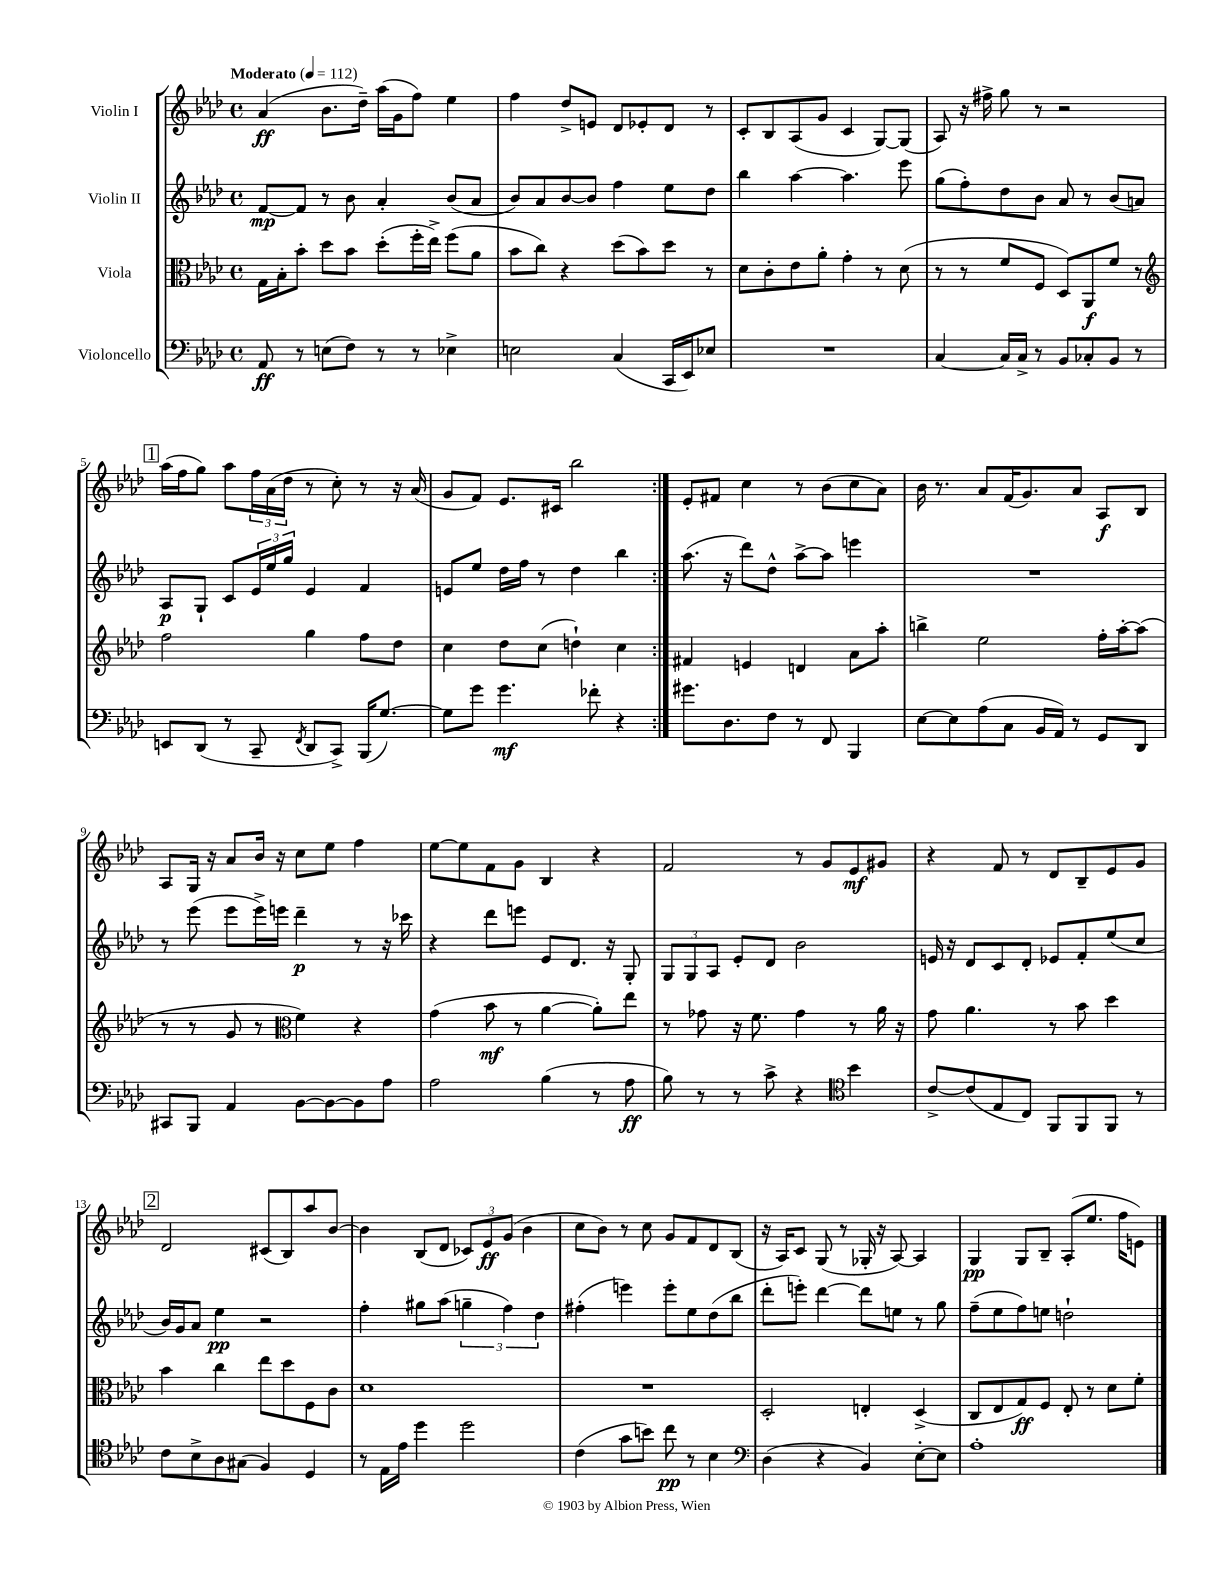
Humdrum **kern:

**kern	**kern	**kern	**kern
*staff4	*staff3	*staff2	*staff1
*clefF4	*clefC3	*clefG2	*clefG2
*k[b-e-a-d-]	*k[b-e-a-d-]	*k[b-e-a-d-]	*k[b-e-a-d-]
*M4/4	*M4/4	*M4/4	*M4/4
*met(c)	*met(c)	*met(c)	*met(c)
*MM112	*MM112	*MM112	*MM112
8AA-	16G	[8f	(4a-
.	16B-'	.	.
8r	8b-'	8f]	.
(8E	8dd-	8r	8.b-
8F)	8b-	8b-	.
.	.	.	16dd-~)
8r	(8dd-'	4a-'	(16aa-
.	.	.	16g
8r	16ff'	.	8ff)
.	16ee-^)	.	.
4E-^	(8ff	(8b-	4ee-
.	8a-	8a-	.
=	=	=	=
2E	8b-	8b-)	4ff
.	8cc)	8a-	.
.	4r	[8b-	8dd-^
.	.	8b-]	8e
(4C	(8dd-	4ff	8d-
.	8b-)	.	8e-'
16CC	8dd-	8ee-	8d-
16EE-)	.	.	.
8E-	8r	8dd-	8r
=	=	=	=
1r	8d-	4bb-	8c'
.	8c'	.	8B-
.	8e-	[4aa-	(8A-
.	8a-'	.	8g
.	4g'	4.aa-]	4c
.	8r	.	[8G)
.	(8d-	8eee-	(8G]
=	=	=	=
[4C	8r	(8gg	8A-)
.	8r	8ff')	16r
.	.	.	16ff#^
16C]	8f	8dd-	8gg
16C^	.	.	.
8r	8F	8b-	8r
8BB-	8D-)	8a-	2r
8C-'	8AA-	8r	.
8BB-	8f	(8b-	.
8r	8r	8a)	.
=	=	=	=
*	*clefG2	*	*
8EE	2ff	8A-	(16aa-
.	.	.	16ff
(8DD-	.	8G`	8gg)
8r	.	8c	8aa-
8CC~	.	24e-	24ff
.	.	24ee-	(24a-
.	.	24gg	24dd-
8qFF	.	.	.
8DD-	4gg	4e-	8r
8CC^)	.	.	8cc')
(16BBB-	8ff	4f	8r
[8.G)	.	.	.
.	8dd-	.	16r
.	.	.	(16a-
=	=	=	=
8G]	4cc	8e	8g
8g	.	8ee-	8f)
4.g	8dd-	16dd-	8.e-
.	.	16ff	.
.	(8cc	8r	.
.	.	.	16c#
.	4dd`)	4dd-	2bb-
8f-'	.	.	.
4r	4cc	4bb-	.
=:|!	=:|!	=:|!	=:|!
8.g#	4f#	(8.aa-	8e-'
.	.	.	8f#
8.D-	.	16r	.
.	4e	8ddd-)	4cc
8F	.	8dd-^^	.
8r	4d	[8aa-^	8r
8FF	.	8aa-]	(8b-
4BBB-	8a-	4eee	8cc
.	8aa-'	.	8a-)
=	=	=	=
[8E-	4bb^	1r	16b-
.	.	.	8.r
8E-]	.	.	.
(8A-	2ee-	.	8a-
8C	.	.	(16f
.	.	.	8.g)
16BB-	.	.	.
16AA-)	.	.	.
8r	.	.	8a-
8GG	16ff'	.	8A-
.	[16aa-'	.	.
8DD-	(8aa-]	.	8B-
=	=	=	=
8CC#	8r	8r	8A-
8BBB-	8r	(8eee-	16G
.	.	.	16r
4AA-	8g	8eee-	8a-
.	8r	16eee-^)	16b-
.	.	16eee	16r
*	*clefC3	*	*
[8BB-	4f)	4ddd-~	8cc
8BB-_	.	.	8ee-
8BB-]	4r	8r	4ff
8A-	.	16r	.
.	.	16ccc-	.
=	=	=	=
2A-	(4g	4r	[8ee-
.	.	.	8ee-]
.	8b-	8ddd-	8f
.	8r	8eee	8g
(4B-	[4a-	8e-	4B-
.	.	8.d-	.
8r	8a-'])	.	4r
.	.	16r	.
8A-	8ee-	8G'	.
=	=	=	=
8B-)	8r	12G	2f
.	.	12G	.
8r	8g-	.	.
.	.	12A-	.
8r	16r	8e-'	.
.	8.f	.	.
8c^	.	8d-	.
4r	4g-	2b-	8r
.	.	.	8g
*clefC4	*	*	*
4b-	8r	.	8e-
.	16a-	.	8g#
.	16r	.	.
=	=	=	=
[8c^	8g	16e	4r
.	.	16r	.
(8c]	4.a-	8d-	.
8E-	.	8c	8f
8C)	.	8d-'	8r
8FF	8r	8e-	8d-
8FF	8b-	8f'	8B-~
8FF	4dd-	(8ee-	8e-
8r	.	8cc	8g
=	=	=	=
8c	4b-	16b-)	2d-
.	.	16g	.
8B-^	.	8a-	.
8A-	4cc	4ee-	.
(8G#	.	.	.
4F)	8ee-	2r	(8c#
.	8dd-	.	8B-)
4D-	8F	.	8aa-
.	8c	.	[8b-
=	=	=	=
8r	1d-	4ff'	4b-]
16E-	.	.	.
16e-	.	.	.
4dd-	.	8gg#	(8B-
.	.	(8aa-	8d-
2dd-	.	6gg~	12c-)
.	.	.	12e-
.	.	6ff)	(12g
.	.	.	4b-
.	.	6dd-	.
=	=	=	=
(4c	1r	(4ff#'	8cc
.	.	.	8b-)
8g	.	4eee)	8r
8b)	.	.	8cc
8cc	.	8eee'	8g
8r	.	8ee-	8f
4B-	.	(8dd-	8d-
.	.	8bb-	(8B-
=	=	=	=
*clefF4	*	*	*
(4D-	2D-'	8ddd-'	16r
.	.	.	16A-)
.	.	8eee')	8c
4r	.	[4ddd-	(8G
.	.	.	8r
4BB-)	4E'	8ddd-]	16G-'
.	.	.	16r
.	.	8ee	[8A-)
[8E-'	(4D-^	8r	4A-]
8E-]	.	8gg	.
=	=	=	=
1A-'	8C	(8ff~	4G
.	8E-	8ee-	.
.	8G)	8ff)	8G
.	8F	8ee	8B-~
.	8E-'	2dd`	(8A-'
.	8r	.	8.ee-
.	8d-	.	.
.	.	.	16ff
.	8f'	.	8e)
==	==	==	==
*-	*-	*-	*-
